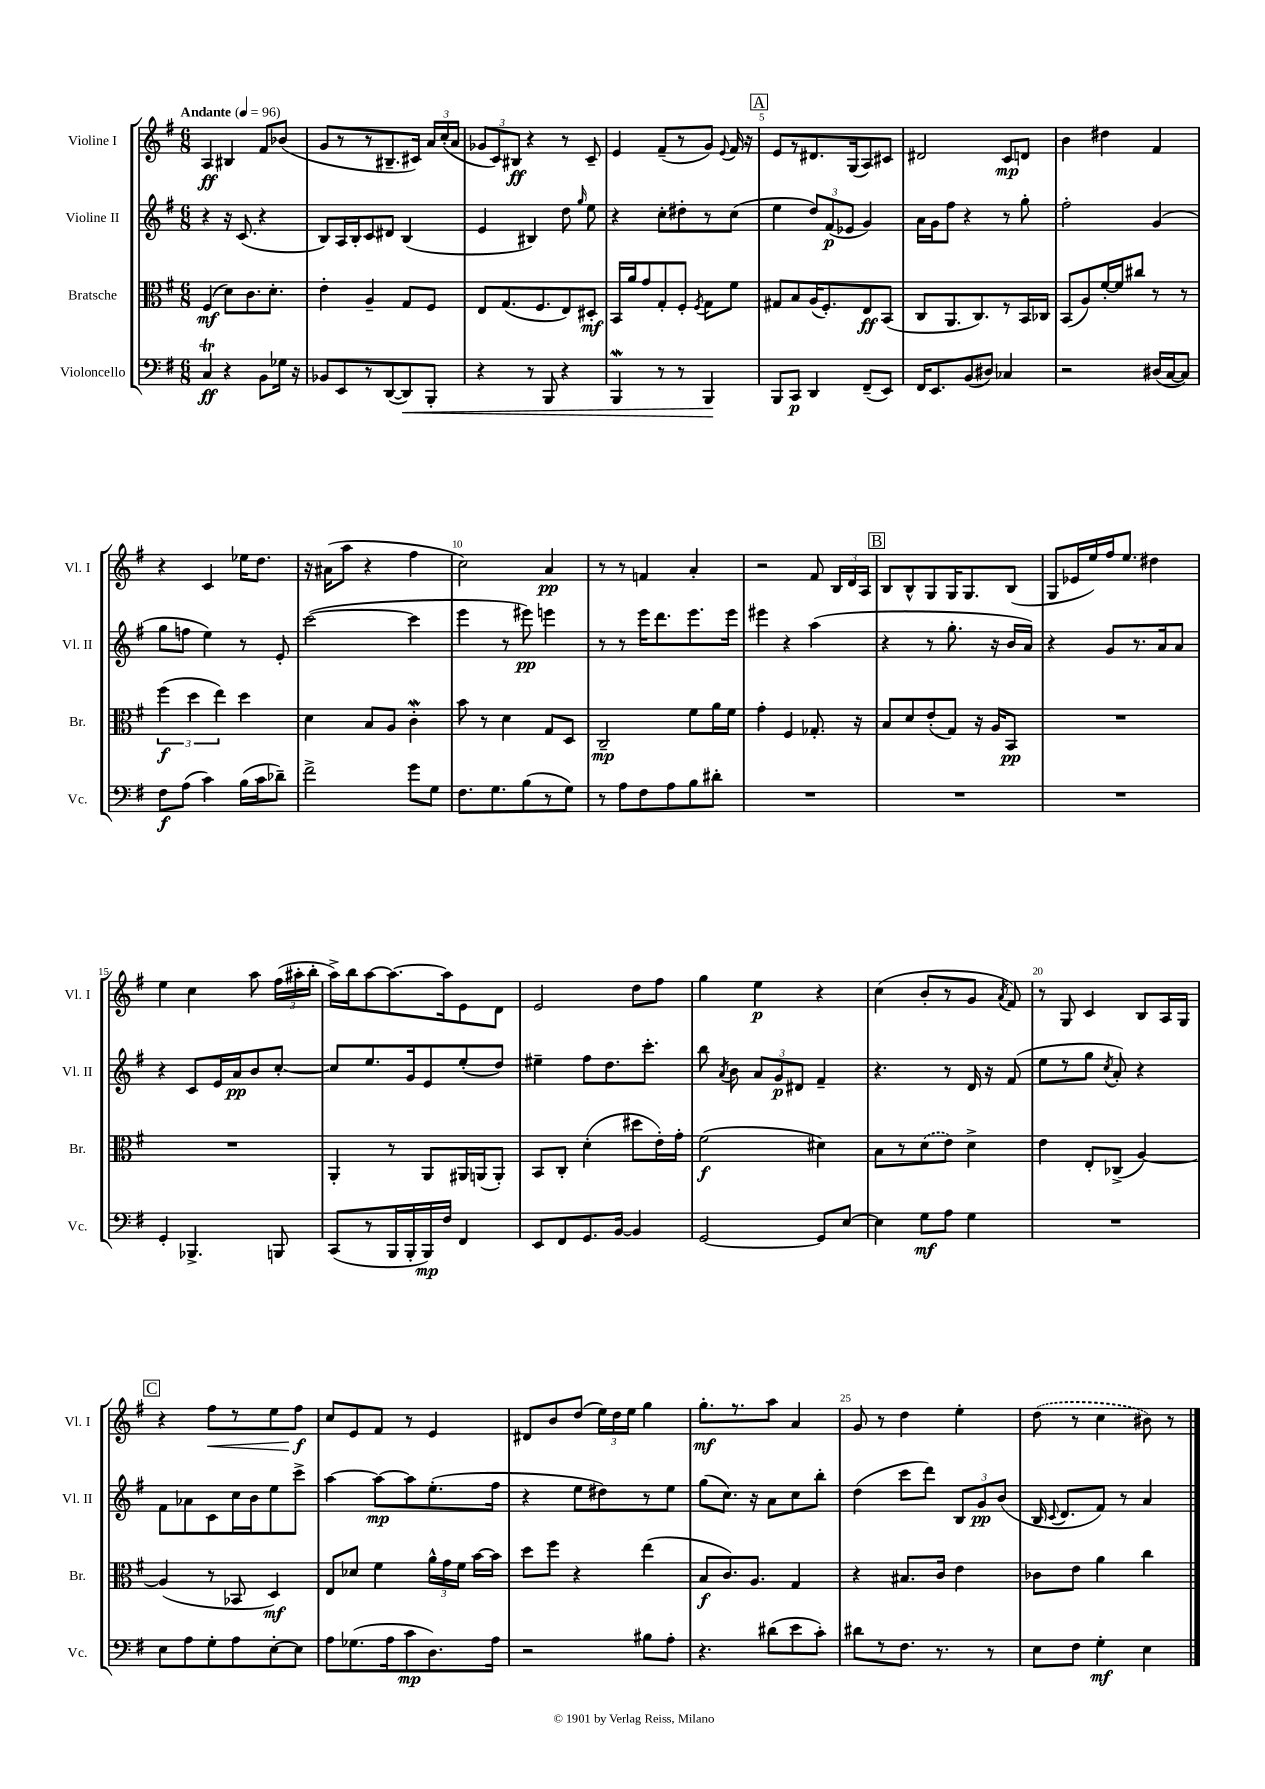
<<
\new StaffGroup <<
\new Staff = "s0" \with { instrumentName = "Violine I" shortInstrumentName = "Vl. I" } {
    \clef treble \key g \major \numericTimeSignature \time 6/8 \tempo "Andante" 4 = 96
    \autoBeamOff a4\ff bis4 fis'8[ bes'8]( |
    g'8[ r8 r8 bis8.-- cis'16]) \tuplet 3/2 { a'16[ c''16-.( a'16] } |
    \tuplet 3/2 { ges'8[ c'8) bis8]\ff } r4 r8 c'8-- |
    e'4 fis'8[--( r8 g'8]) \appoggiatura { e'8 } fis'16 r16 |
    \mark \markup { \box "A" } e'8[ r8 dis'8. g16( a8) cis'8] |
    dis'2 c'8[\mp d'8] |
    b'4 dis''4 fis'4 |
    r4 c'4 ees''16[ d''8.] |
    r16 ais'16[( a''8] r4 fis''4 |
    c''2) a'4\pp |
    r8 r8 f'4 a'4-. |
    r2 fis'8 \tuplet 3/2 { b16[ d'16 a16] } |
    \mark \markup { \box "B" } b8[ b8-^ g8 g16 g8. b8]( |
    g8[ ees'16 e''16) fis''16 e''8.] dis''4 |
    e''4 c''4 a''8 \tuplet 3/2 { fis''16[( ais''16-. b''16]-. } |
    a''16[->) b''16 a''8~ a''8.~ a''16 e'8 d'8] |
    e'2 d''8[ fis''8] |
    g''4 e''4\p r4 |
    c''4( b'8[-. r8 g'8] \acciaccatura { a'8 } fis'8) |
    r8 g8 c'4 b8[ a16 g16] |
    \mark \markup { \box "C" } r4 fis''8[\< r8 e''8 fis''8]\f\! |
    c''8[ e'8 fis'8] r8 e'4 |
    dis'8[ b'8 d''8]( \tuplet 3/2 { e''16[) d''16 e''16] } g''4 |
    g''8.[-.\mf r8. a''8] a'4 |
    g'8 r8 d''4 e''4-. |
    \once \slurDashed d''8( r8 c''4 bis'8) r8 \bar "|." |
}
\new Staff = "s1" \with { instrumentName = "Violine II" shortInstrumentName = "Vl. II" } {
    \clef treble \key g \major \numericTimeSignature \time 6/8
    \autoBeamOff r4 r16 c'8.( r4 |
    b8[) a16 b16-. c'8 dis'8] b4( |
    e'4 bis4) d''8 \grace { g''16 } e''8 |
    r4 c''8[-. dis''8-. r8 c''8]( |
    \mark \markup { \box "A" } e''4 \tuplet 3/2 { d''8[) fis'8\p( ees'8] } g'4) |
    a'16[ g'16 fis''8] r4 r8 g''8-. |
    fis''2-. g'4( |
    g''8[ f''8] e''4) r8 e'8-. |
    c'''2~( c'''4 |
    e'''4 r8 eis'''8\pp) e'''4 |
    r8 r8 e'''16[ d'''8. e'''8. e'''16] |
    eis'''4 r4 a''4( |
    \mark \markup { \box "B" } r4 r8 g''8.-. r16 b'16[ a'16]) |
    r4 g'8[ r8. a'16 a'8] |
    r4 c'8[ e'16 a'16\pp b'8 c''8]~-. |
    c''8[ e''8. g'16 e'8 e''8-.( d''8]) |
    eis''4-- fis''8[ d''8. c'''8.]-. |
    b''8 \acciaccatura { a'8 } b'8 \tuplet 3/2 { a'8[ g'8\p dis'8] } fis'4-- |
    r4. r8 d'16 r16 fis'8( |
    e''8[ r8 g''8] \acciaccatura { c''8 } a'8-.) r4 |
    \mark \markup { \box "C" } fis'8[ aes'8 c'8 c''16 b'16 e''8 c'''8]-> |
    a''4~ a''8[~\mp a''8 e''8.-.( fis''16] |
    r4 e''8[ dis''8) r8 e''8] |
    g''8[( c''8.]) r16 a'8[ c''8 b''8]-. |
    d''4( c'''8[ d'''8]) \tuplet 3/2 { b8[ g'8\pp b'8]( } |
    b16 \appoggiatura { c'8 } d'8.[ fis'8]) r8 a'4 \bar "|." |
}
\new Staff = "s2" \with { instrumentName = "Bratsche" shortInstrumentName = "Br." } {
    \clef alto \key g \major \numericTimeSignature \time 6/8
    \autoBeamOff fis4\mf( d'8[) c'8. d'8.]-. |
    e'4-. a4-- g8[ fis8] |
    e8[ g8.( fis8. e8) dis8]-.\mf |
    b,16[ a'16 g'8 g8-. fis8]-. \acciaccatura { fis8 } g8[ fis'8] |
    \mark \markup { \box "A" } gis8[ b8 a16( fis8.-.) e8\ff b,8]( |
    c8[ a,8. c8.) r8 b,16 ces16] |
    b,8[( a8) fis'16~-. fis'16 cis''8] r8 r8 |
    \tuplet 3/2 { fis''4\f( d''4 e''4) } d''4 |
    d'4 b8[ a8] c'4-.\mordent |
    b'8 r8 d'4 g8[ d8] |
    c2--\mp fis'8[ a'16 fis'16] |
    g'4-. fis4 ges8.-. r16 |
    \mark \markup { \box "B" } b8[ d'8 e'8-.( g8]) r16 a16[ b,8]\pp |
    R2. |
    R2. |
    a,4-. r8 a,8[ ais,16 a,16( a,8]-.) |
    b,8[ c8]-. d'4-.( dis''8[ e'16-.) g'16]-. |
    fis'2\f( dis'4) |
    b8[ r8 \once \slurDashed d'8( e'8]) d'4-> |
    e'4 e8[-. ces8]->( a4~) |
    \mark \markup { \box "C" } a4( r8 bes,8 d4\mf) |
    e8[ des'8] fis'4 \tuplet 3/2 { a'16[-^ g'16 fis'16] } b'16[~ b'16] |
    d''8[ fis''8] r4 e''4( |
    b8[\f c'8.) a8.] g4 |
    r4 bis8.[ c'16] e'4 |
    ces'8[ e'8] a'4 c''4 \bar "|." |
}
\new Staff = "s3" \with { instrumentName = "Violoncello" shortInstrumentName = "Vc." } {
    \clef bass \key g \major \numericTimeSignature \time 6/8
    \autoBeamOff c4\trill\ff r4 b,8[ ges16] r16 |
    bes,8[ e,8 r8 d,8~( d,8\<) b,,8]-. |
    r4 r8 b,,8 r4 |
    b,,4\mordent r8 r8 b,,4\! |
    \mark \markup { \box "A" } b,,8[ c,8]\p d,4 fis,8[--( e,8]) |
    fis,16[ e,8. b,8( dis8]) ces4 |
    r2 dis16[( c16~ c8]) |
    fis8[\f a8]( c'4) b16[( c'16 des'8]--) |
    fis'2-> g'8[ g8] |
    fis8.[ g8. b8( r8 g8]) |
    r8 a8[ fis8 a8 b8 dis'8]-. |
    R2. |
    \mark \markup { \box "B" } R2. |
    R2. |
    g,4-. bes,,4.-> b,,8 |
    c,8[( r8 b,,16 b,,16-. b,,16\mp) fis16] fis,4 |
    e,8[ fis,8 g,8. b,16]~ b,4 |
    g,2~ g,8[ e8]~ |
    e4 g8[\mf a8] g4 |
    R2. |
    \mark \markup { \box "C" } e8[ a8 g8-. a8 e8~-. e8] |
    a8[ ges8.( a16 c'8\mp d8.) a16] |
    r2 bis8[ a8]-. |
    r4. dis'8[( e'8 c'8]-.) |
    dis'8[ r8 fis8.] r8. r8 |
    e8[ fis8] g4-.\mf e4 \bar "|." |
}
>>
>>
\layout { \context { \Score \override BarNumber.break-visibility = ##(#f #t #t) barNumberVisibility = #(every-nth-bar-number-visible 5) } }
